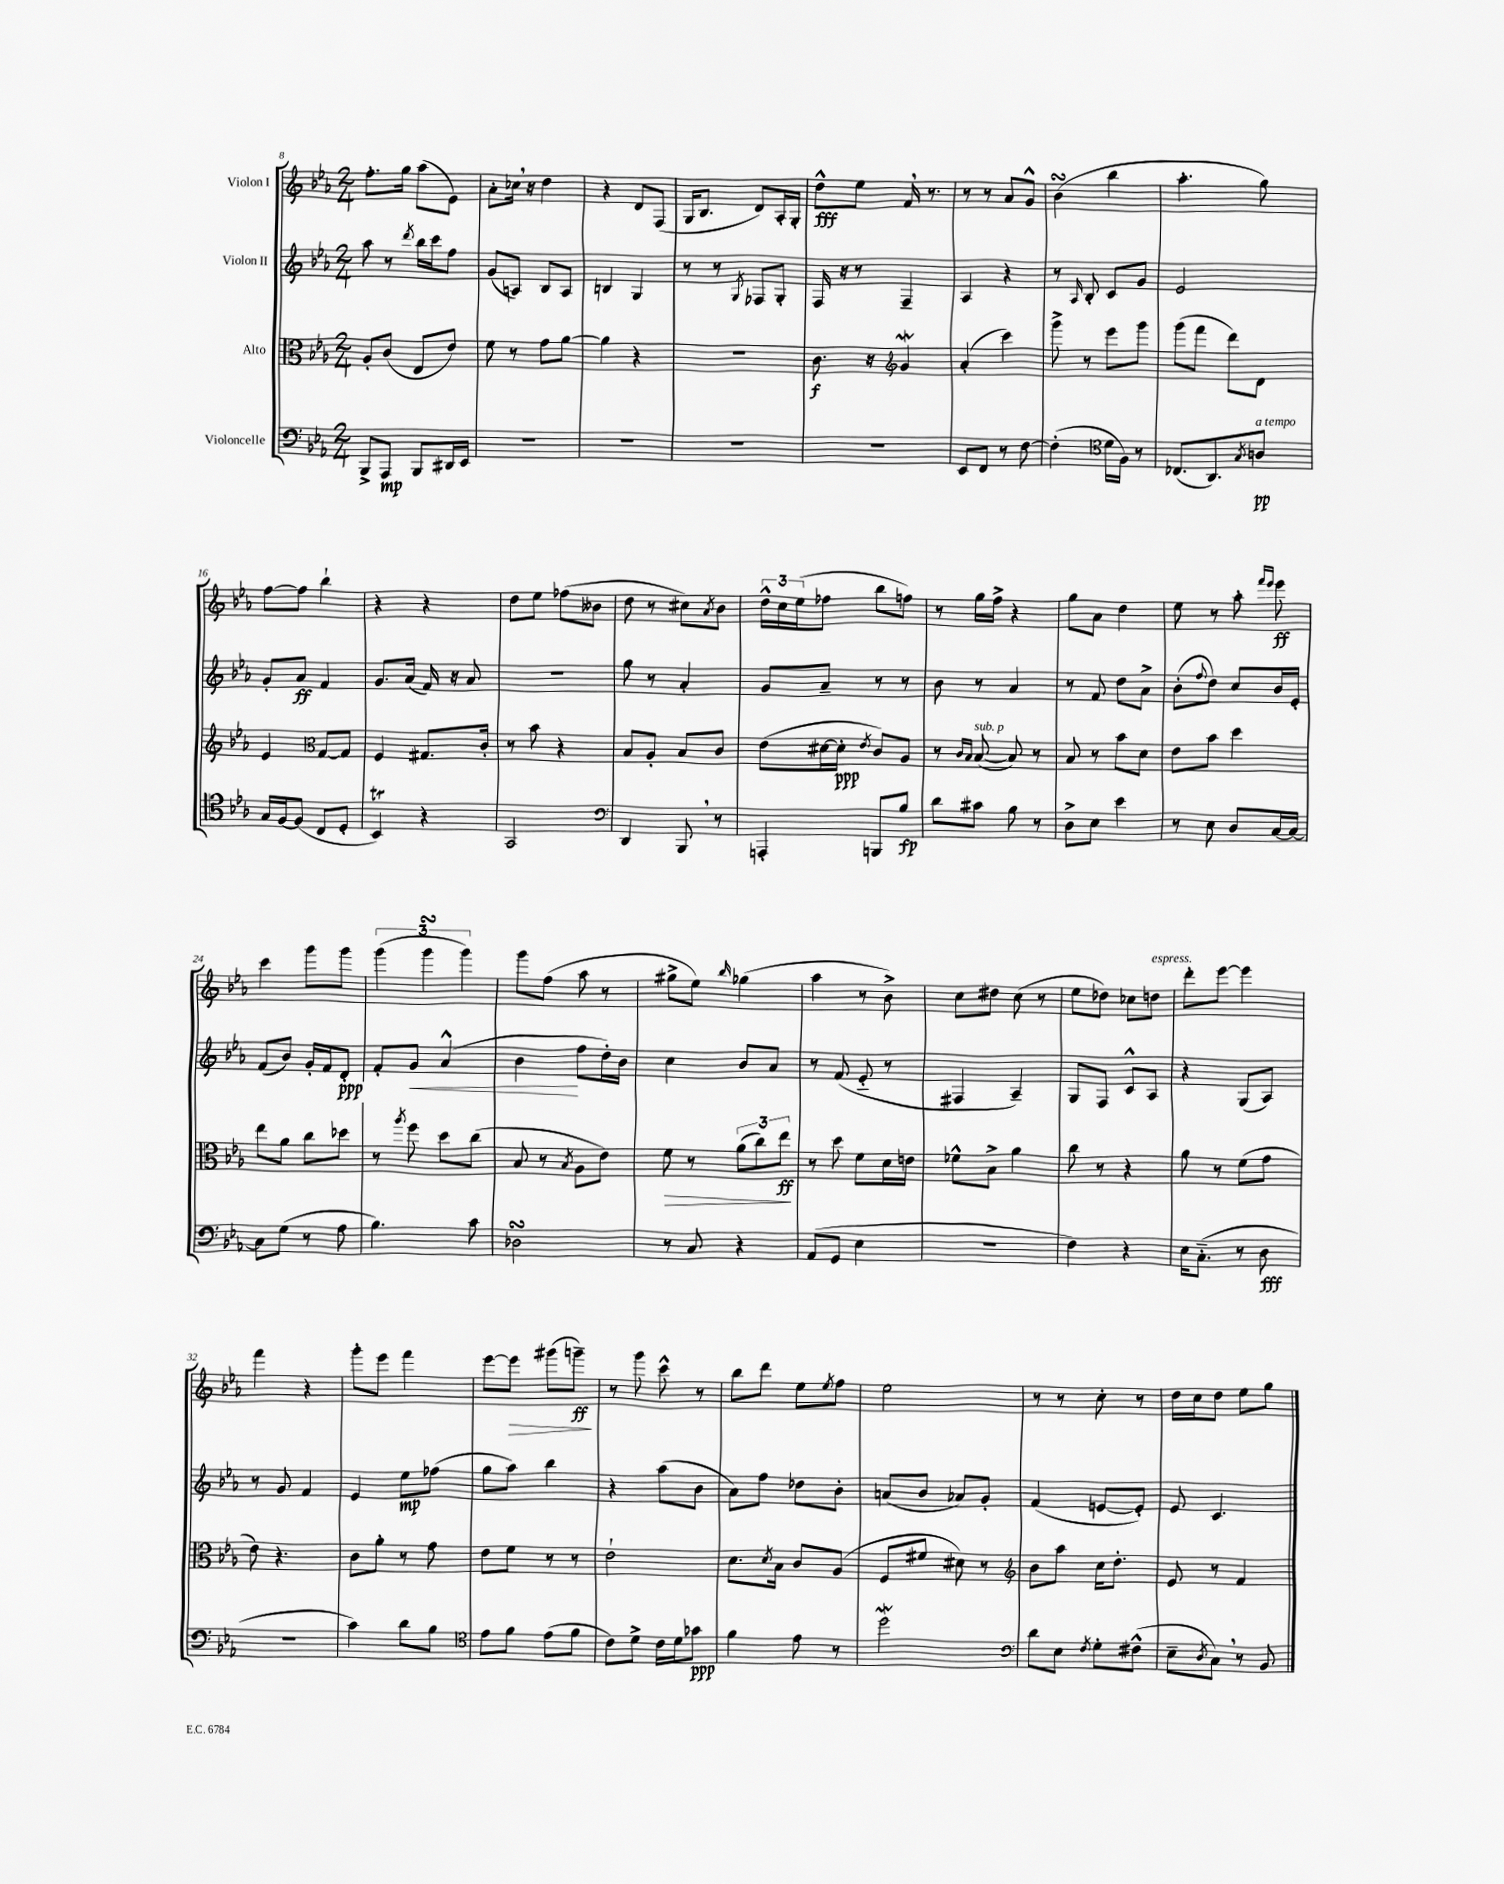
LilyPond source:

<<
\new StaffGroup <<
\new Staff = "s0" \with { instrumentName = "Violon I" } {
    \clef treble \key ees \major \numericTimeSignature \time 2/4
    f''8.-. g''16 aes''8( ees'8) |
    aes'8-. ces''16 \breathe r16 d''4 |
    r4 d'8 f8( |
    g16 bes8. d'8) aes16-. g16-. |
    d''8-^\fff ees''8 f'16 \breathe r8. |
    r8 r8 aes'8 g'8-^ |
    bes'4\turn( bes''4 |
    aes''4.-. g''8) |
    f''8~ f''8 bes''4-! |
    r4 r4 |
    d''8 ees''8 fes''8( beses'8 |
    d''8 r8 cis''8) \acciaccatura { aes'8 } bes'8 |
    \tuplet 3/2 { d''16-^ c''16 ees''16( } fes''8 bes''8 f''8) |
    r8 g''16 f''16-> r4 |
    g''8 aes'8 d''4 |
    ees''8 r8 aes''8-. \grace { f'''16 ees'''16 } ees'''8\ff |
    c'''4 g'''8 g'''8 |
    \tuplet 3/2 { g'''4( g'''4\turn g'''4) } |
    g'''8 f''8( aes''8 r8 |
    gis''8-> ees''8) \grace { bes''16 } ges''4( |
    aes''4 r8 bes'8->) |
    c''8 dis''8 c''8( r8 |
    ees''8 des''8) ces''8 d''8^\markup { \italic "espress." } |
    d'''8-. ees'''8~ ees'''4 |
    f'''4 r4 |
    g'''8-. ees'''8 f'''4 |
    ees'''8~ ees'''8\> gis'''8( g'''8--\ff\!) |
    r8 g'''8 c'''8-^ r8 |
    bes''8 d'''8 ees''8 \acciaccatura { ees''8 } f''8 |
    ees''2 |
    r8 r8 c''8-. r8 |
    d''16 c''16 d''8 ees''8 g''8 \bar "|." |
}
\new Staff = "s1" \with { instrumentName = "Violon II" } {
    \clef treble \key ees \major \numericTimeSignature \time 2/4
    aes''8 r8 \acciaccatura { d'''8 } bes''16 c'''16 f''8 |
    g'8( a8) bes8 a8 |
    b4 g4 |
    r8 r8 \acciaccatura { g8 } fes8 g8-. |
    f16 r16 r8 f4-- |
    aes4 r4 |
    r8 \grace { aes16 } bes8-. c'8 g'8 |
    ees'2 |
    g'8-. aes'8\ff f'4 |
    g'8. aes'16( f'16) r16 aes'8 |
    R2 |
    g''8 r8 aes'4-. |
    g'8 aes'8-- r8 r8 |
    bes'8 r8 aes'4 |
    r8 f'8 d''8 aes'8-> |
    bes'8-.( \appoggiatura { f''8 } d''8) c''8 bes'16 ees'16-. |
    f'8( bes'8) g'16-. f'16 d'8-.\ppp |
    f'8-. g'8\< aes'4-^( |
    bes'4\! f''8 d''16-.) bes'16 |
    c''4 bes'8 aes'8 |
    r8 f'8( ees'8-_ r8 |
    fis4 aes4--) |
    g8 f8 c'8-^ aes8 |
    r4 g8( aes8) |
    r8 g'8 f'4 |
    ees'4 ees''8\mp fes''8( |
    g''8 aes''8) bes''4 |
    r4 aes''8( bes'8 |
    aes'8) f''8 des''8 bes'8-. |
    a'8( bes'8 aes'8) g'8-. |
    f'4( e'8~ e'8-.) |
    ees'8 c'4. \bar "|." |
}
\new Staff = "s2" \with { instrumentName = "Alto" } {
    \clef alto \key ees \major \numericTimeSignature \time 2/4
    aes8-. c'8( ees8 ees'8) |
    f'8 r8 g'8 aes'8~ |
    aes'4 r4 |
    R2 |
    c'8.\f r16 \clef treble g'4\mordent |
    aes'4-.( c'''4) |
    g'''8-> r8 ees'''8 g'''8 |
    g'''8( f'''8 d'''8) d'8 |
    ees'4 \clef alto g8~ g8 |
    f4 gis8. c'16-. |
    r8 bes'8 r4 |
    bes8 aes8-. bes8 c'8 |
    ees'8( dis'16~ dis'16-.\ppp \acciaccatura { ees'8 } c'8) aes8 |
    r8 \grace { c'16 bes16 } bes8~^\markup { \italic "sub. p" }( bes8) r8 |
    bes8 r8 bes'8 d'8 |
    ees'8 bes'8 d''4 |
    ees''8 aes'8 c''8 des''8 |
    r8 \acciaccatura { aes''8 } f''8 d''8 c''8( |
    bes8 r8 \acciaccatura { bes8 } aes8 ees'8) |
    f'8\> r8 \tuplet 3/2 { aes'8( c''8) ees''8\ff\! } |
    r8 d''8 f'8 d'16 e'16 |
    fes'8-^ bes8-> aes'4 |
    c''8 r8 r4 |
    aes'8 r8 f'8( g'8 |
    ees'8) r4. |
    c'8 aes'8-. r8 g'8 |
    ees'8 f'8 r8 r8 |
    ees'2-! |
    d'8. \acciaccatura { d'8 } bes16 c'8 aes8( |
    f8 fis'8 dis'8) r8 |
    \clef treble bes'8 aes''8 c''16 d''8.-. |
    ees'8 r8 f'4 \bar "|." |
}
\new Staff = "s3" \with { instrumentName = "Violoncelle" } {
    \clef bass \key ees \major \numericTimeSignature \time 2/4
    bes,,8-> aes,,8\mp bes,,8 dis,16 ees,16 |
    R2 |
    R2 |
    R2 |
    R2 |
    ees,8 f,8 r8 f8~ |
    f4-.( \clef tenor d'16 f16) r8 |
    ces8.( aes,8.) \acciaccatura { g8 } a8\pp^\markup { \italic "a tempo" } |
    g16 f16~ f8( c8 d8-. |
    bes,4\trill) r4 |
    g,2 |
    \clef bass d,4 bes,,8 \breathe r8 |
    a,,4-. b,,8 bes8\fp |
    d'8 cis'8 bes8 r8 |
    d8-> ees8 ees'4 |
    r8 ees8 d8 c16~ c16~ |
    c8 g8( r8 aes8 |
    bes4.) c'8 |
    des2\turn |
    r8 c8 r4 |
    aes,8( g,8 ees4 |
    r2 |
    f4) r4 |
    ees16 c8.-_( r8 d8\fff |
    R2 |
    c'4) d'8 bes8 |
    \clef tenor ees'8 f'8 ees'8( f'8 |
    c'8) d'8-> c'16 d'16 ges'8\ppp |
    f'4 ees'8 r8 |
    d''2\mordent |
    \clef bass d'8 ees8 \acciaccatura { f8 } g8-. fis8-^( |
    ees8-- \acciaccatura { d8 } c8) \breathe r8 bes,8 \bar "|." |
}
>>
>>
\layout { \context { \Score currentBarNumber = #8 } }
